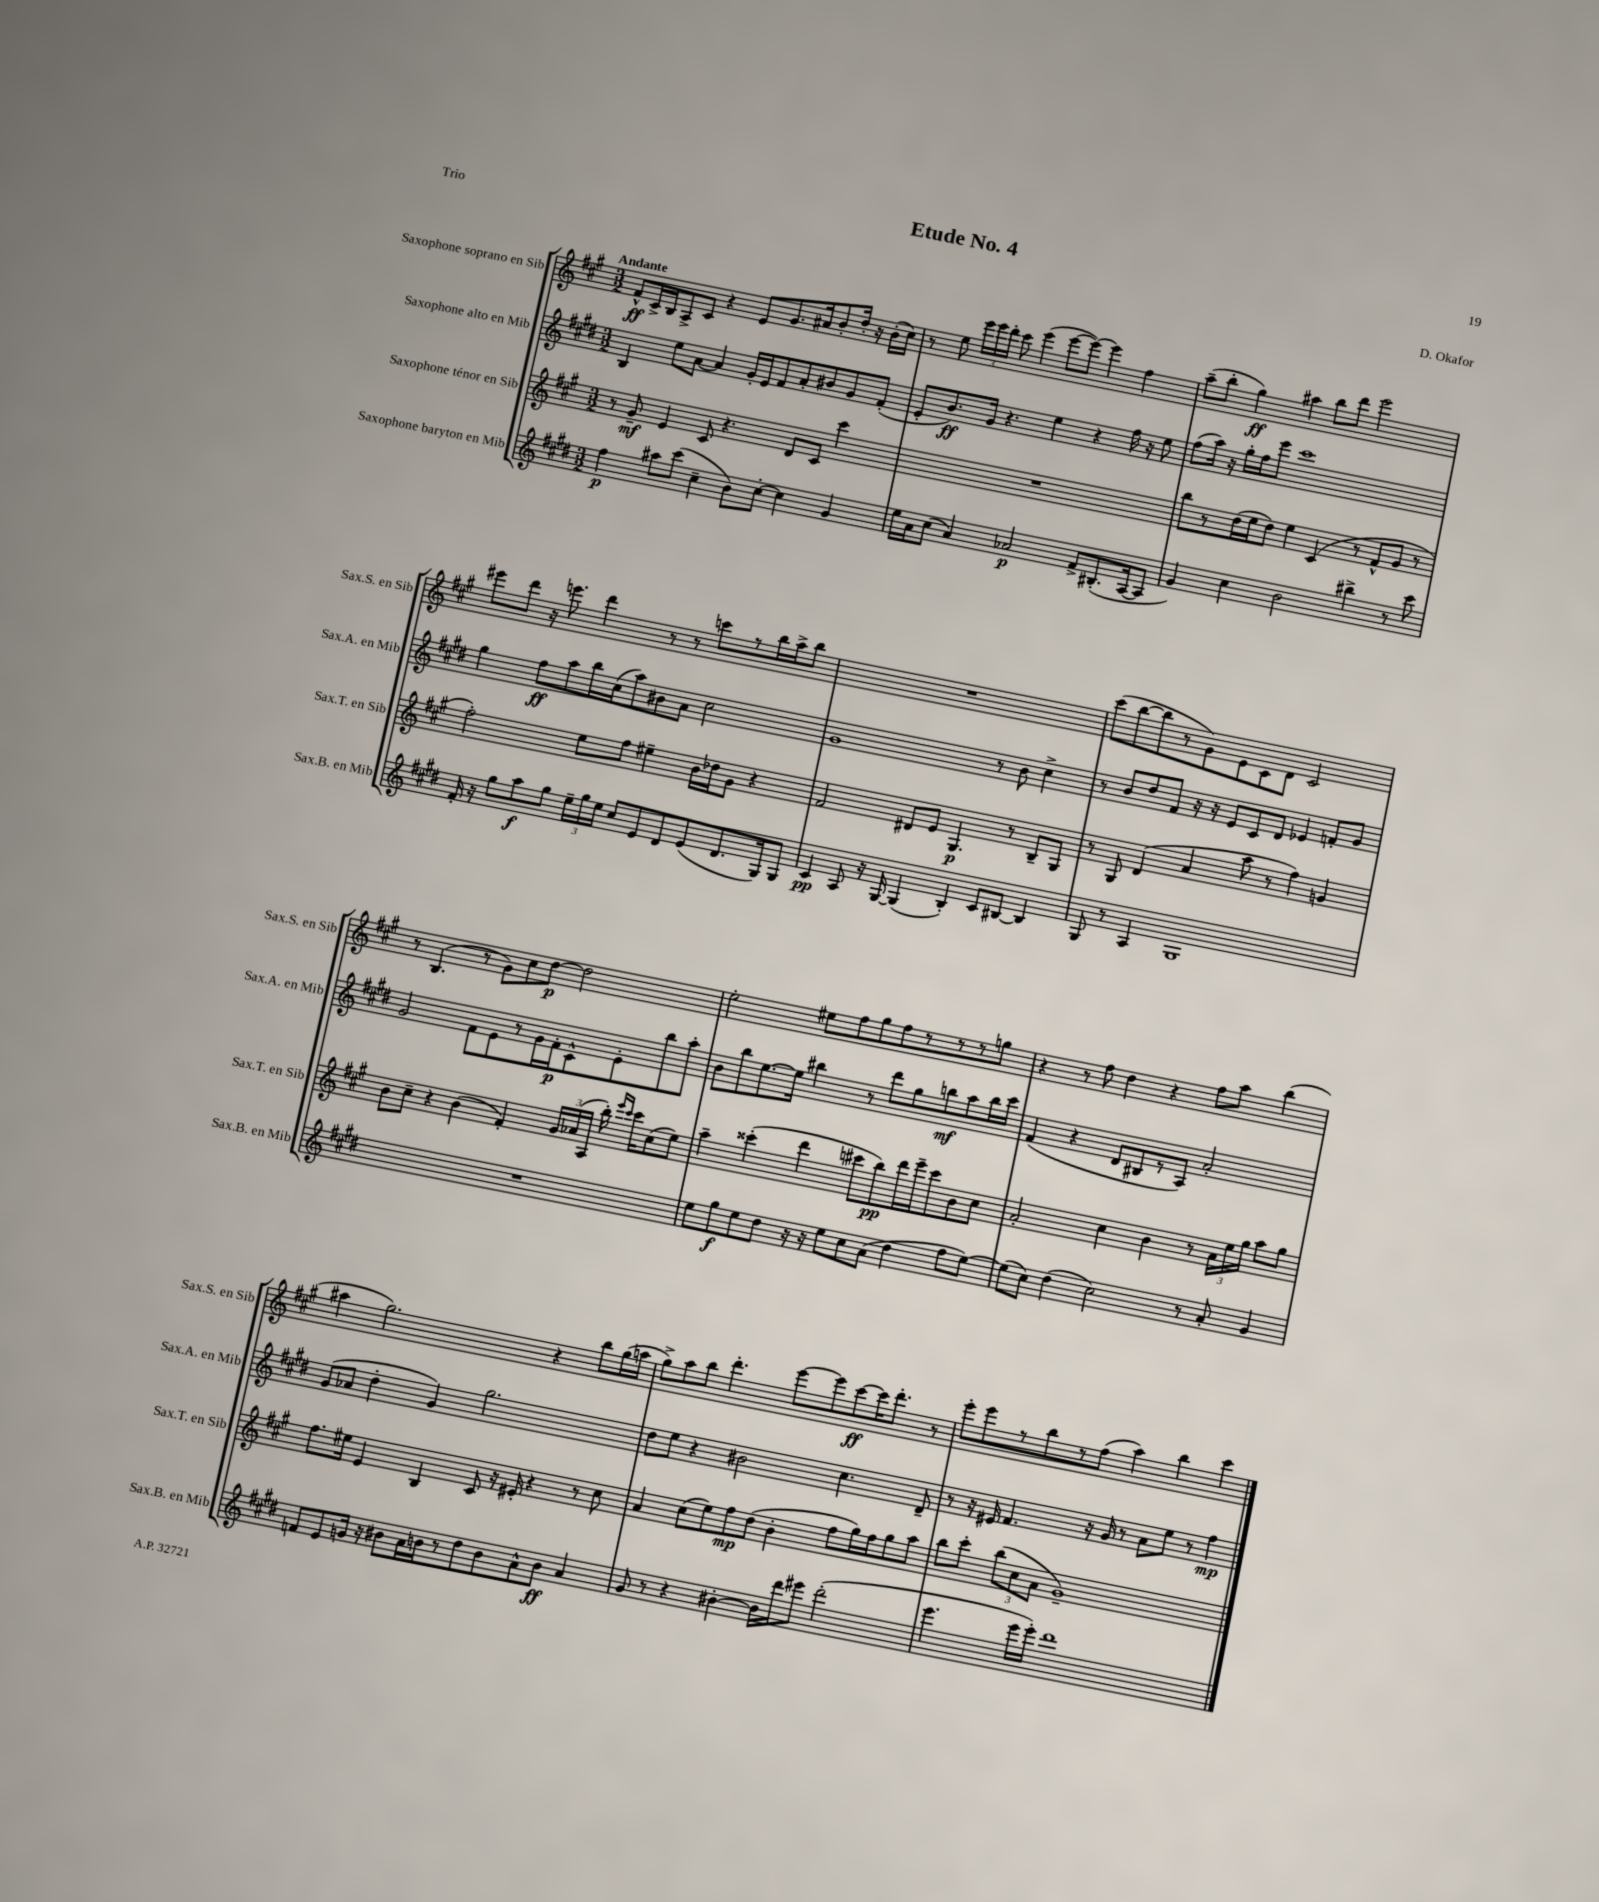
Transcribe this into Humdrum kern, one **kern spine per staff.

**kern	**kern	**kern	**kern
*staff4	*staff3	*staff2	*staff1
*clefG2	*clefG2	*clefG2	*clefG2
*k[f#c#g#d#]	*k[f#c#g#]	*k[f#c#g#d#]	*k[f#c#g#]
*M3/2	*M3/2	*M3/2	*M3/2
4ff#	8r	4B	8f#^^
.	8g#~	.	16c#^
.	.	.	16B
8aa#	4e	8ee	8A^
(8ccc#	.	[8a	8c#
4cc#~	8c#	4a]	4r
.	4.r	.	.
8b)	.	16g#'	8e
.	.	16e	.
[8cc#'	.	8f#	8.g#
4cc#]	8d	8a'	.
.	.	.	16a#
.	8c#	8b#	8b'
4g#	4ccc#	8g#	16dd'
.	.	.	16r
.	.	(8f#'	(16b'
.	.	.	16cc#)
=	=	=	=
16ee	1.r	8e'	8r
16a	.	.	.
(8cc#	.	8.b)	8ee
4a)	.	.	24eee
.	.	.	24eee
.	.	16g#	.
.	.	.	24ddd'
.	.	4.r	8ccc#
2a-	.	.	(4eee
.	.	4ee	[8eee
.	.	.	8eee_)
8f#^	.	4r	4eee]
(8.B#'	.	.	.
.	.	16ff#	4ff#
[16A	.	16r	.
8A]	.	8ee	.
=	=	=	=
4g#)	8bb	(8ff#	(8aa~
.	8r	16aa)	8bb'
.	.	16r	.
4cc#	(16dd	16gg#'	4gg#)
.	16ee	16ff#	.
.	8dd)	8eee	.
2b	4ee	1ccc#	4aa#
.	(4c#	.	8bb
.	.	.	8ddd
4bb#^	8r	.	2eee
.	8f#^^	.	.
8r	8g#	.	.
8ccc#	8r	.	.
=	=	=	=
16f#'	2ff#')	4gg#	8eee#
16r	.	.	.
8gg#	.	.	8ddd
8aa	.	8ff#	16r
.	.	.	8.eee
8gg#	.	8aa	.
24ee~	8ee	16bb	4ddd
24gg#	.	.	.
.	.	(16cc#	.
24ee	.	.	.
8cc#	8ff#	8aa)	.
8e	4ee#~	8b#	8r
8d#	.	8a	8r
(8e	16b	2cc#	8ccc
.	16dd-	.	.
8.d#	8g#	.	8r
.	4r	.	16bb
16G#)	.	.	16aa^
8G#	.	.	8bb
=	=	=	=
4c#	2f#	1g#	1.r
8A	.	.	.
16r	.	.	.
[16G#	.	.	.
(4G#]	8d#	.	.
.	8e	.	.
4B')	4.G#	.	.
8c#	.	8r	.
[8B#	8r	8b	.
4B#]	8B~	4cc#^	.
.	8G#	.	.
=	=	=	=
8G#	8r	8r	(8ccc#
8r	8G#	8b	[8bb
4A	(4d	8dd#	8bb]
.	.	8f#	8r
1G#	4a	16r	8g#)
.	.	16r	.
.	.	8e	8e
.	8aa	8c#	8c#
.	8r	8d#	8d
.	4ff#)	4e-	2c#
.	4g	8f'	.
.	.	8g#	.
=	=	=	=
1.r	8b	2g#	8r
.	8cc#~	.	(4.B
.	4r	.	.
.	(4b	8f#	8r
.	.	8e	8g#)
.	4f#')	8r	8cc#
.	.	16g#	[8dd
.	.	16f#'	.
.	24g#	8c#^^	2dd]
.	(24a-	.	.
.	24A	.	.
.	16bb')	8e'	.
.	16qqeee	.	.
.	16qqccc#	.	.
.	16ccc#	.	.
.	(8cc#	8bb	.
.	8ee)	8aa'	.
=	=	=	=
8ee	4aa~	8b	2ee'
8gg#	.	8bb	.
8ee	(4ccc##'	[8.ee	.
8dd#	.	.	.
.	.	16ee]	.
16r	4ddd	4bb#	8ee#
16r	.	.	.
8ee	.	.	8ff#
8cc#	8ccc#	8r	8gg#
(8a	8bb)	8ddd#	8ff#
4dd#	16ddd	8gg#	8r
.	16eee~	.	.
.	8ccc#	8bb	8r
8ff#	8b	8aa	8r
[8ee)	8cc#	16bb	8gg
.	.	16ccc#	.
=	=	=	=
(8ee]	2a'	(4f#	4r
8cc#)	.	.	.
(4dd#	.	4r	8r
.	.	.	8ff#
2cc#)	4cc#	8d#	4dd
.	.	8B#	.
.	4b	8r	4r
.	.	8A)	.
8r	8r	2a'	8ff#
8a'	24a	.	8aa
.	24ee	.	.
.	24gg#	.	.
4g#	8aa	.	(4bb
.	8gg#	.	.
=	=	=	=
8f	8.ff#	(8g#	4aa#
8e	.	8a-	.
.	16ee#	.	.
16g	4e	4dd#'	2.gg#)
16r	.	.	.
8b#	.	.	.
16a	4B	4g#)	.
16b	.	.	.
8r	.	.	.
8dd#	8c#	2.gg#	.
8b	16r	.	.
.	16e#'	.	.
8a^^	4r	.	4r
8b	.	.	.
4a	8r	.	8bb
.	8cc#	.	(16gg#
.	.	.	16aa
=	=	=	=
8g#	4a	8dd#	8gg#^)
8r	.	8ee	8aa
4r	(8cc#	4r	8bb
.	8ee)	.	4.ddd'
[4b#'	8ff#	2b#	.
.	(8dd	.	.
16b#]	4b'	.	[8eee
16ddd#	.	.	.
8eee#	.	.	8eee]
(2ddd#'	8ff#	4.cc#	[8ccc#
.	16gg#)	.	16ccc#]
.	16ff#	.	8.ddd'
.	8gg#	.	.
.	8aa	8d#~	8r
=	=	=	=
4.eee	8bb	8r	8eee'
.	8ccc#'	16r	8eee
.	.	16e#	.
.	(12bb	4.f#	8r
.	12cc#	.	.
16eee	.	.	8bb
.	12a	.	.
16eee')	.	.	.
1ddd#	1g#~)	.	8r
.	.	16r	(8ff#
.	.	16g#	.
.	.	8r	4aa)
.	.	8a	.
.	.	8ee	4bb
.	.	8r	.
.	.	4ff#	4ccc#
==	==	==	==
*-	*-	*-	*-
